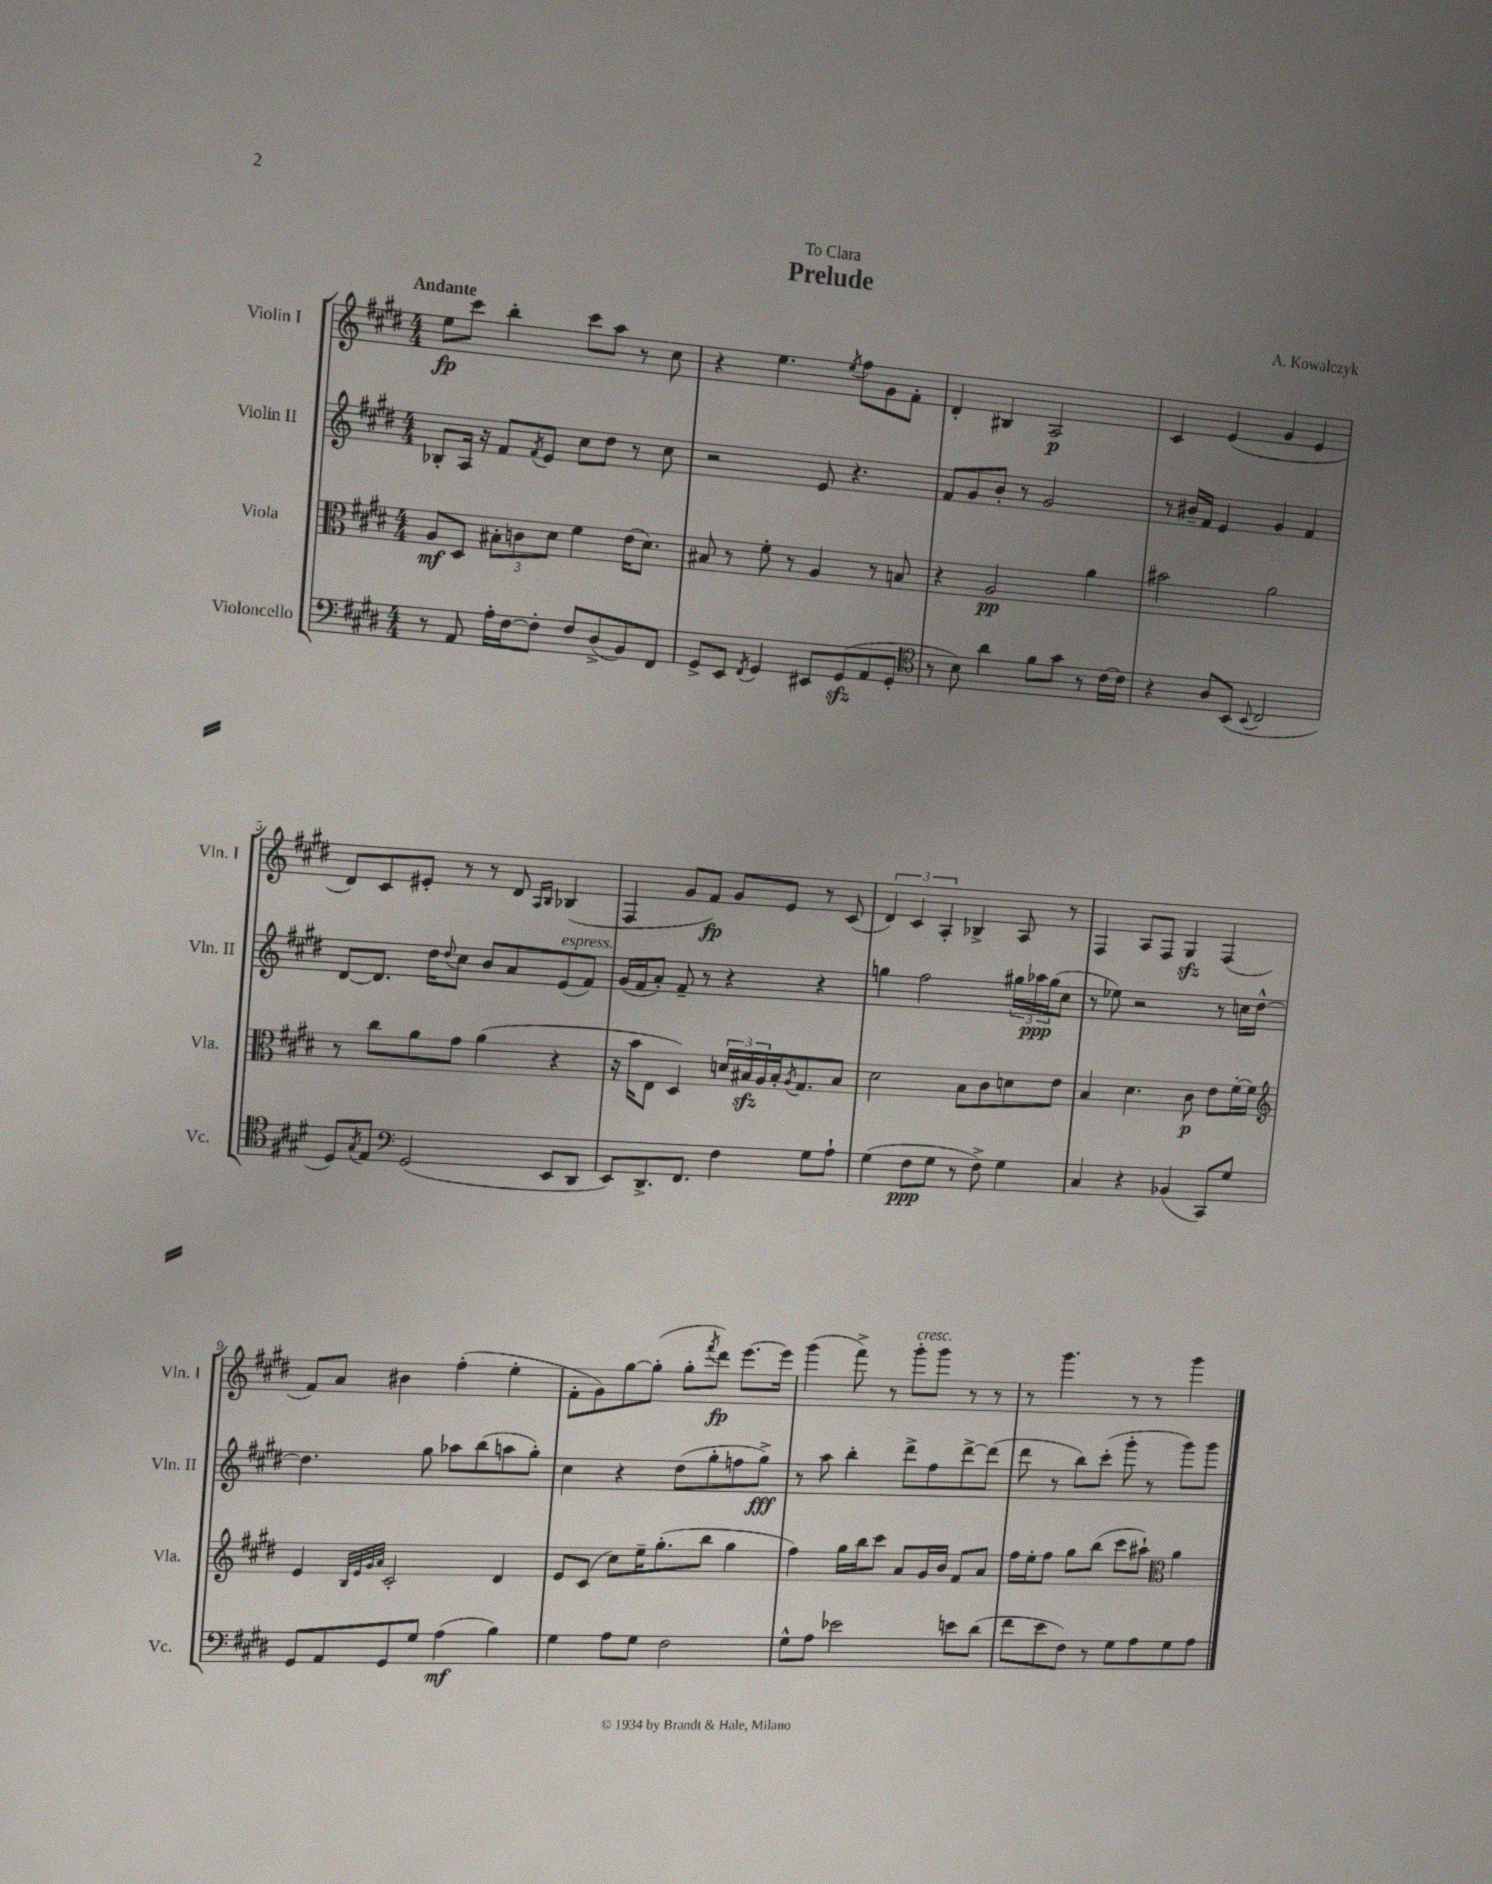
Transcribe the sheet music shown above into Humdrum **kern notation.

**kern	**kern	**kern	**kern
*staff4	*staff3	*staff2	*staff1
*clefF4	*clefC3	*clefG2	*clefG2
*k[f#c#g#d#]	*k[f#c#g#d#]	*k[f#c#g#d#]	*k[f#c#g#d#]
*M4/4	*M4/4	*M4/4	*M4/4
8r	8A	8B-'	8ee
8AA	8D#	16A	8ccc#
.	.	16r	.
16A'	12B#'	8f#	4bb'
[16F#	.	.	.
.	12c	.	.
.	.	8qf#	.
8F#']	.	8e	.
.	12d#	.	.
8F#	4f#	8cc#	8ccc#
(8D#^	.	8dd#	8aa
8BB)	(16e	8r	8r
.	8.d#)	.	.
8FF#	.	8cc#	8cc#
=	=	=	=
8GG#^	8B#	2r	4r
8EE	8r	.	.
8qFF#	.	.	.
4GG#	8f#'	.	4.ee
.	8r	.	.
8EE#	4A	8e	.
.	.	.	8qee
(8GG#	.	4.r	8ff#
8AA	8r	.	8g#
8GG#'	8B	.	8f#'
=	=	=	=
*clefC4	*	*	*
8r	4r	8f#	4d#'
8B)	.	8g#	.
4a	2A	8b'	4B#
.	.	8r	.
8f#	.	2g#	2A
8g#	.	.	.
8r	4a	.	.
[16c#	.	.	.
16c#]	.	.	.
=	=	=	=
4r	2b#	8r	4c#
.	.	16b#~	.
.	.	16f#	.
8A	.	4e	(4e
(8BB	.	.	.
8qqBB	.	.	.
2C#	2a	4g#	4g#
.	.	4f#	4e
=	=	=	=
8D#)	8r	[8d#	8d#)
8qG#	.	.	.
8E	8cc#	8.d#]	8c#
*clefF4	*	*	*
(2GG#	8a	.	8e#'
.	.	16dd#	.
.	.	8qqdd#	.
.	8g#	8cc#	8r
.	(4a	8b	8r
.	.	8a	8d#
.	.	.	16qqA
.	.	.	16qqB
8EE	4r	(8e	(4B-
8DD#	.	8f#)	.
=	=	=	=
8EE)	16r	(16g#	4F#
.	16b	16f#	.
8.DD#^	8E	8a')	.
.	4D#)	8f#~	8g#
8.FF#	.	.	.
.	.	8r	8f#)
4F#	24d	4r	8g#
.	24B#	.	.
.	24A	.	.
.	16B#'	.	8e
.	8qA	.	.
.	8.G#	.	.
8G#	.	4r	8r
8A`	8B#	.	(8c#
=	=	=	=
(4G#	2d#	4gg	6d#)
.	.	.	6c#
8F#	.	2ff#	.
.	.	.	6A'
8G#	.	.	.
8r	8B	.	4B-^
8F#^)	8c#	.	.
4G#	8d	24gg#	8A
.	.	24aa-	.
.	.	(24gg#	.
.	8e	8cc#	8r
=	=	=	=
4C#	4B	8r	4F#
.	.	8ee-)	.
4r	4.d#	2r	8A
.	.	.	8F#
(4BB-	.	.	4G#
.	8c#	.	.
8CC#)	8e	8r	(4F#
8G#	[16f#'	16cc	.
.	16f#]	[16dd#^^	.
=	=	=	=
*	*clefG2	*	*
8GG#	4e	4.dd#]	8f#)
8AA	.	.	8a
.	32qqB	.	.
.	32qqe	.	.
.	32qqg#	.	.
.	32qqa	.	.
8GG#	2c#'	.	4b#
8G#	.	8gg#	.
(4A	.	8aa-	(4ff#'
.	.	(8bb	.
4B)	4d#	8aa	4ee'
.	.	8gg#')	.
=	=	=	=
4G#	8e	4cc#	8f#'
.	(8c#	.	8g#)
8A	8cc#)	4r	[8gg#
8G#	16ee~	.	(8gg#']
.	(8.gg#'	.	.
2F#	.	(8dd#	8gg#'
.	.	.	8qfff#
.	8bb	8gg#'	8ddd#)
.	4gg#	8ff	[8.eee
.	.	8gg#^)	.
.	.	.	16eee]
=	=	=	=
8G#^^	4ff#)	8r	(4ggg#
8A	.	8aa	.
2e-	16gg#	4bb'	8fff#^)
.	16bb	.	.
.	8ccc#	.	8r
.	8a	8ddd#^	8ggg#'
.	16g#	8ff#	8ggg#
.	16b	.	.
8e	8f#	[8ddd#^	8r
(8d#	8a	(8ddd#]	8r
=	=	=	=
8f#	16ff#	8ddd#	8r
.	16ee'	.	.
8e	8ff#	8r	4.ggg#
8F#)	8gg#	8bb)	.
8r	(8bb	(8ccc#'	.
8G#	8ccc#	8ggg#'	8r
8A	8aa#`)	8r	8r
*	*clefC3	*	*
8G#	4a	8ggg#)	4ggg#
8A	.	8ggg#	.
==	==	==	==
*-	*-	*-	*-
